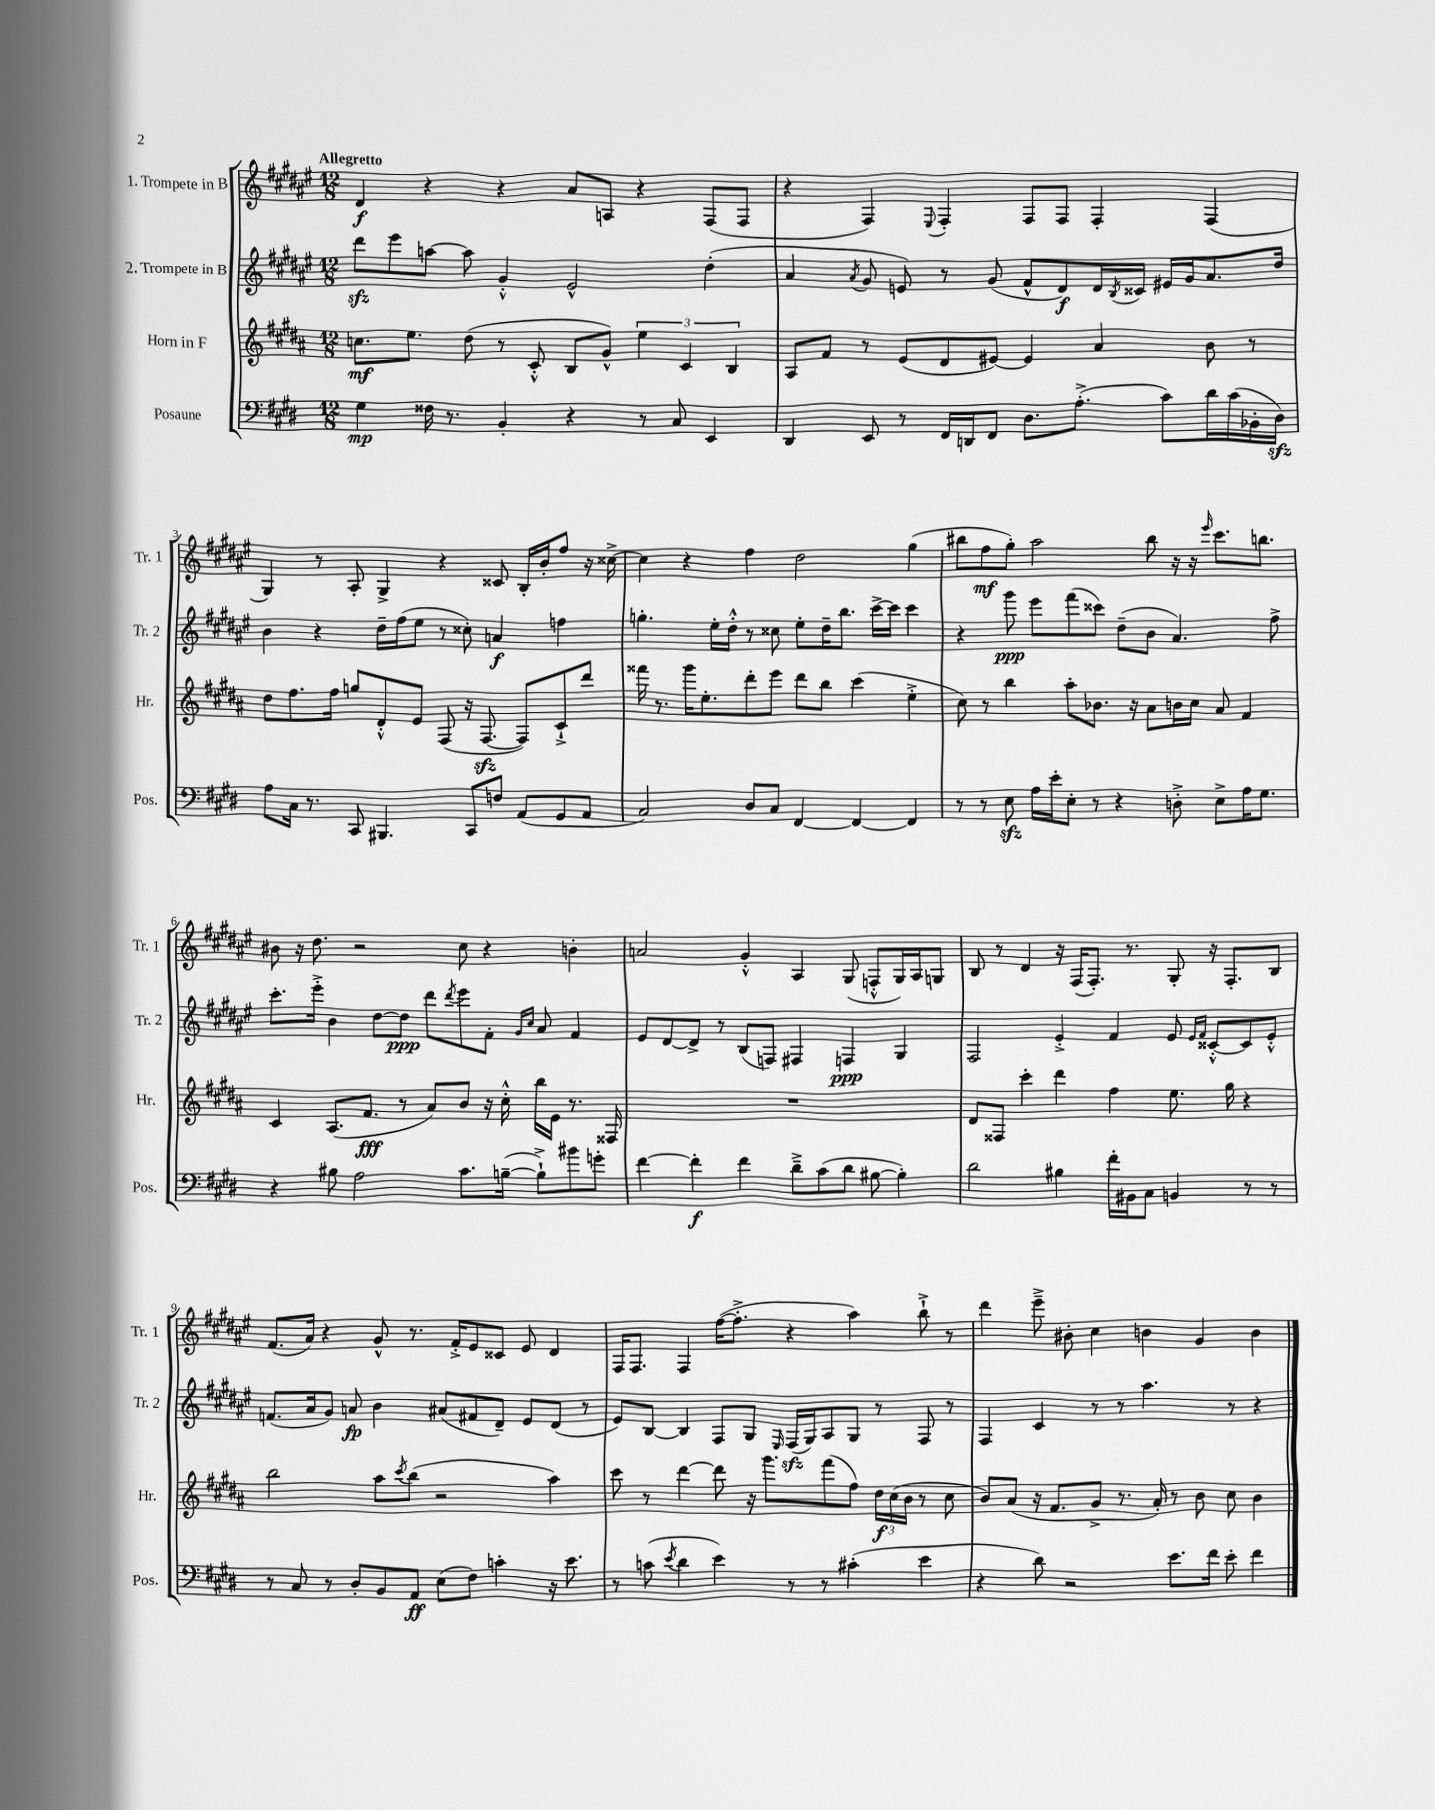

**kern	**dynam	**kern	**dynam	**kern	**dynam	**kern	**dynam
*part4	*part4	*part3	*part3	*part2	*part2	*part1	*part1
*staff4	*staff4	*staff3	*staff3	*staff2	*staff2	*staff1	*staff1
*I"Posaune	*	*I"Horn in F	*	*I"2. Trompete in B	*	*I"1. Trompete in B	*
*I'Pos.	*	*I'Hr.	*	*I'Tr. 2	*	*I'Tr. 1	*
*clefF4	*	*clefG2	*	*clefG2	*	*clefG2	*
*k[f#c#g#d#]	*	*k[f#c#g#d#a#]	*	*k[f#c#g#d#a#e#]	*	*k[f#c#g#d#a#e#]	*
*M12/8	*	*M12/8	*	*M12/8	*	*M12/8	*
=1	=1	=1	=1	=1	=1	=1	=1
!	!	!	!	!	!	!LO:TX:a:B:t=Allegretto	!
4G#\	mp	8.ccn\L	mf	8ddd#zz\L	.	4d#/	f
.	.	.	.	8eee#\	.	.	.
.	.	8.ee\J	.	.	.	.	.
16F##X\	.	.	.	[8aan\J	.	4r	.
8.r	.	.	.	.	.	.	.
.	.	(8dd#\	.	8aa\]	.	.	.
4BB'/	.	8r	.	4g#'^^/	.	4r	.
.	.	8c#'^^/	.	.	.	.	.
4r	.	8B/L	.	2e#^^/	.	8a#/L	.
.	.	8g#^^/J)	.	.	.	8An/J	.
8r	.	6ee\	.	.	.	4r	.
8C#/	.	.	.	.	.	.	.
.	.	6c#/	.	.	.	.	.
4EE/	.	.	.	(4dd#'\	.	(8F#/L	.
.	.	6B/	.	.	.	.	.
.	.	.	.	.	.	8F#/J	.
=2	=2	=2	=2	=2	=2	=2	=2
4DD#/	.	8A#/L	.	4a#/	.	4r	.
.	.	8f#/J	.	.	.	.	.
.	.	.	.	8qa#/	.	.	.
8EE/	.	8r	.	8g#/	.	4F#/)	.
8r	.	(8e/L	.	8en/)	.	.	.
.	.	.	.	.	.	8qqE#/	.
16FF#/LL	.	8d#/	.	8r	.	4F#'/	.
16DDn/J	.	.	.	.	.	.	.
8FF#/J	.	[8e#X/J)	.	(8g#/	.	.	.
8.D#\L	.	4e#/]	.	8f#^^/L	.	8F#/L	.
.	.	.	.	8d#/)	f	8F#/J	.
(8.A'^\J	.	.	.	.	.	.	.
.	.	4a#/	.	16d#/L	.	4F#'/	.
.	.	.	.	8qB/	.	.	.
.	.	.	.	16c##X/JJ	.	.	.
8c#\L)	.	.	.	16e#X/LL	.	.	.
.	.	.	.	16g#/J	.	.	.
16d#\L	.	8b\	.	8.a#/	.	(4F#/	.
(16c#\	.	.	.	.	.	.	.
16BB-X'\	.	8r	.	.	.	.	.
16D#zz\JJ)	.	.	.	16dd#/Jk	.	.	.
!!LO:LB:g=z
=3	=3	=3	=3	=3	=3	=3	=3
8A\L	.	8dd#\L	.	4b\	.	4G#/)	.
16C#\Jk	.	8.ff#\	.	.	.	.	.
8.r	.	.	.	.	.	.	.
.	.	.	.	4r	.	8r	.
.	.	16ff#\Jk	.	.	.	.	.
8CC#/	.	8ggn/L	.	.	.	8A#'/	.
4.BBB#X/	.	8d#'^^/	.	16dd#~\LL	.	4G#^/	.
.	.	.	.	(16ff#\J	.	.	.
.	.	8e/J	.	8ee#\J	.	.	.
.	.	(8F#/	.	8r	.	4r	.
8CC#/L	.	16r	.	8cc##X'\)	.	.	.
.	.	[8.F#zz/	.	.	.	.	.
8Fn/J	.	.	.	4an/	f	8c##X/	.
(8AA/L	.	8F#/L])	.	.	.	16B'/LL	.
.	.	.	.	.	.	16b'/J	.
8GG#/	.	8c#`^/	.	4ffn\	.	8ff#/J	.
8AA/J	.	8ddd#/J	.	.	.	16r	.
.	.	.	.	.	.	[16cc##X^\	.
=4	=4	=4	=4	=4	=4	=4	=4
2C#/)	.	16fff##X\	.	4.ggn'\	.	4cc##\]	.
.	.	8.r	.	.	.	.	.
.	.	16ggg#\KL	.	.	.	4r	.
.	.	8.ee'\	.	.	.	.	.
.	.	.	.	16ee#'\LL	.	.	.
.	.	.	.	16dd#'^^\JJ	.	.	.
8D#/L	.	8ddd#'\	.	8r	.	4ff#\	.
8C#/J	.	8eee\J	.	8cc##X\	.	.	.
[4FF#/	.	8ddd#\L	.	8ee#'\L	.	2dd#\	.
.	.	8bb\J	.	16dd#~\K	.	.	.
.	.	.	.	8.bb\J	.	.	.
4FF#/_	.	(4ccc#\	.	.	.	.	.
.	.	.	.	[16ccc#^\LL	.	.	.
.	.	.	.	16ccc#\JJ]	.	.	.
4FF#/]	.	4ee'^\	.	4ccc#\	.	(4gg#\	.
=5	=5	=5	=5	=5	=5	=5	=5
8r	.	8cc#\)	.	4r	.	8bb#X\L	.
8r	.	8r	.	.	.	8ff#\	mf
8Ezz\	.	4bb\	.	8ggg#\	ppp	8gg#'\J)	.
16A\LL	.	.	.	8eee#\L	.	2aa#\	.
16e'\J	.	.	.	.	.	.	.
8E'\J	.	8aa#'\L	.	(8fff#\	.	.	.
8r	.	8.b-X\J	.	8ccc##X\J)	.	.	.
4r	.	.	.	(8dd#~\L	.	.	.
.	.	16r	.	.	.	.	.
.	.	8a#\L	.	8b\J	.	8bb#\	.
8Dn'^\	.	16bn\L	.	4.a#/)	.	16r	.
.	.	16cc#\JJ	.	.	.	16r	.
.	.	.	.	.	.	16qqeee#/	.
8E^\L	.	8a#/	.	.	.	8.ccc#\L	.
16A\K	.	4f#/	.	.	.	.	.
8.G#\J	.	.	.	.	.	8.bbn\J	.
.	.	.	.	8ff#^\	.	.	.
!!LO:LB:g=z
=6	=6	=6	=6	=6	=6	=6	=6
4r	.	4c#/	.	8.ccc#'\L	.	8b#X\	.
.	.	.	.	.	.	16r	.
.	.	.	.	16eee#'^\Jk	.	8.dd#\	.
8B#X\	.	(8.A#/L	.	4b\	.	.	.
2A\	.	.	.	.	.	2r	.
.	.	8.f#/J	fff	.	.	.	.
.	.	.	.	[8dd#\L	.	.	.
.	.	8r	.	8dd#\J]	ppp	.	.
.	.	8a#/L)	.	8ddd#\L	.	.	.
.	.	.	.	8qddd#/	.	.	.
8.c#\L	.	8b/J	.	8eee#\	.	8cc#\	.
.	.	16r	.	8f#'\J	.	4r	.
([16Bn~\Jk	.	16cc#'^^\	.	.	.	.	.
.	.	.	.	16qqg#/LL	.	.	.
.	.	.	.	16qqcc#/JJ	.	.	.
8B`^\L])	.	16bb\LL	.	8a#/	.	.	.
.	.	16e\JJ	.	.	.	.	.
8b#X\	.	8.r	.	4f#/	.	4bn'\	.
8gn'\J	.	.	.	.	.	.	.
.	.	16F##X/	.	.	.	.	.
=7	=7	=7	=7	=7	=7	=7	=7
[4f#\	.	1.r	.	8e#/L	.	2an/	.
.	.	.	.	[8d#/	.	.	.
4f#'\]	f	.	.	8d#^/J]	.	.	.
.	.	.	.	8r	.	.	.
4f#\	.	.	.	(8B/L	.	4g#'^^/	.
.	.	.	.	8Fn/J)	.	.	.
8d#~^\L	.	.	.	4F#X/	.	4A#/	.
(8c#\	.	.	.	.	.	.	.
8d#\J	.	.	.	4Fn/	ppp	(8G#/	.
[8B#X\	.	.	.	.	.	8Fn'^^/L	.
4B#'\])	.	.	.	4G#/	.	16G#/L)	.
.	.	.	.	.	.	16A#/J	.
.	.	.	.	.	.	8Gn/J	.
=8	=8	=8	=8	=8	=8	=8	=8
2d#\	.	8d#/L	.	2F#/	.	8B/	.
.	.	8F##X/J	.	.	.	8r	.
.	.	4ccc#'\	.	.	.	4d#/	.
4B#X\	.	4ddd#\	.	4e#'^/	.	16r	.
.	.	.	.	.	.	(16F#/KL	.
.	.	.	.	.	.	8.F#'/J)	.
16f#'\LL	.	4ff#\	.	4f#/	.	.	.
16BB#X\J	.	.	.	.	.	8.r	.
8C#\J	.	.	.	.	.	.	.
4BBn/	.	8.ee\	.	8e#/	.	8G#'/	.
.	.	.	.	16qqe#/LL	.	.	.
.	.	.	.	16qqf#/JJ	.	.	.
.	.	.	.	[8c##X'^^/L	.	16r	.
.	.	16gg#\	.	.	.	8.F#'/L	.
8r	.	4r	.	8c##/]	.	.	.
8r	.	.	.	8e#'^^/J	.	8B/J	.
!!LO:LB:g=z
=9	=9	=9	=9	=9	=9	=9	=9
8r	.	2bb\	.	(8.fn/L	.	(8.f#/L	.
8C#/	.	.	.	.	.	.	.
.	.	.	.	16a#/k	.	16a#/Jk)	.
8r	.	.	.	8g#/J)	.	4r	.
8D#'/L	.	.	.	8an/	fp	.	.
8BB/	.	8aa#\L	.	4b\	.	8g#^^/	.
.	.	8qccc#/	.	.	.	.	.
8AA/J	ff	(8bb\J	.	.	.	8.r	.
(8E\L	.	2r	.	(8a#X/L	.	.	.
.	.	.	.	.	.	16f#'^/KL	.
8F#\J)	.	.	.	8f#X/	.	8e#/	.
4cn'\	.	.	.	8d#~/J)	.	8c##X/J	.
.	.	.	.	8e#/L	.	8e#/	.
16r	.	4aa#\)	.	(8d#/J	.	4d#/	.
8.e\	.	.	.	.	.	.	.
.	.	.	.	8r	.	.	.
=10	=10	=10	=10	=10	=10	=10	=10
8r	.	8ccc#\	.	8e#/L)	.	16F#/KL	.
.	.	.	.	.	.	8.F#/J	.
(8cn\	.	8r	.	[8B/J	.	.	.
8qe/	.	.	.	.	.	.	.
4d#\	.	[4ddd#\	.	4B/]	.	4F#/	.
4e\)	.	8ddd#\]	.	8F#/L	.	([16ff#\KL	.
.	.	.	.	.	.	8.ff#'^\J]	.
.	.	16r	.	8G#/J	.	.	.
.	.	8.ggg#\L	.	.	.	.	.
.	.	.	.	16qqE#/	.	.	.
8r	.	.	.	(16F#zz/LL	.	4r	.
.	.	.	.	16G#/J)	.	.	.
8r	.	(8fff#\	.	8A#/	.	.	.
(4c#X'\	.	8ff#\J)	.	8G#/J	.	4aa#\)	.
.	.	24dd#\LL	f	8r	.	.	.
.	.	(24cc#\	.	.	.	.	.
.	.	24b\JJ	.	.	.	.	.
4e\	.	8r	.	8F#/	.	8bb`^\	.
.	.	8cc#\	.	8r	.	8r	.
=11	=11	=11	=11	=11	=11	=11	=11
4r	.	8b/L)	.	4F#/	.	4ddd#\	.
.	.	(8a#/J	.	.	.	.	.
8d#\)	.	16r	.	4c#/	.	8eee#~^\	.
.	.	8.f#/L	.	.	.	.	.
2r	.	.	.	.	.	8b#X'\	.
.	.	8g#^/J	.	8r	.	4cc#\	.
.	.	8.r	.	8r	.	.	.
.	.	.	.	4.aa#\	.	4bn\	.
.	.	16a#'/)	.	.	.	.	.
8.e\L	.	8r	.	.	.	.	.
.	.	8b\	.	.	.	4g#/	.
16f#\Jk	.	.	.	.	.	.	.
8e'\	.	8cc#\	.	8r	.	.	.
4f#\	.	4b\	.	4r	.	4b\	.
==	==	==	==	==	==	==	==
*-	*-	*-	*-	*-	*-	*-	*-
